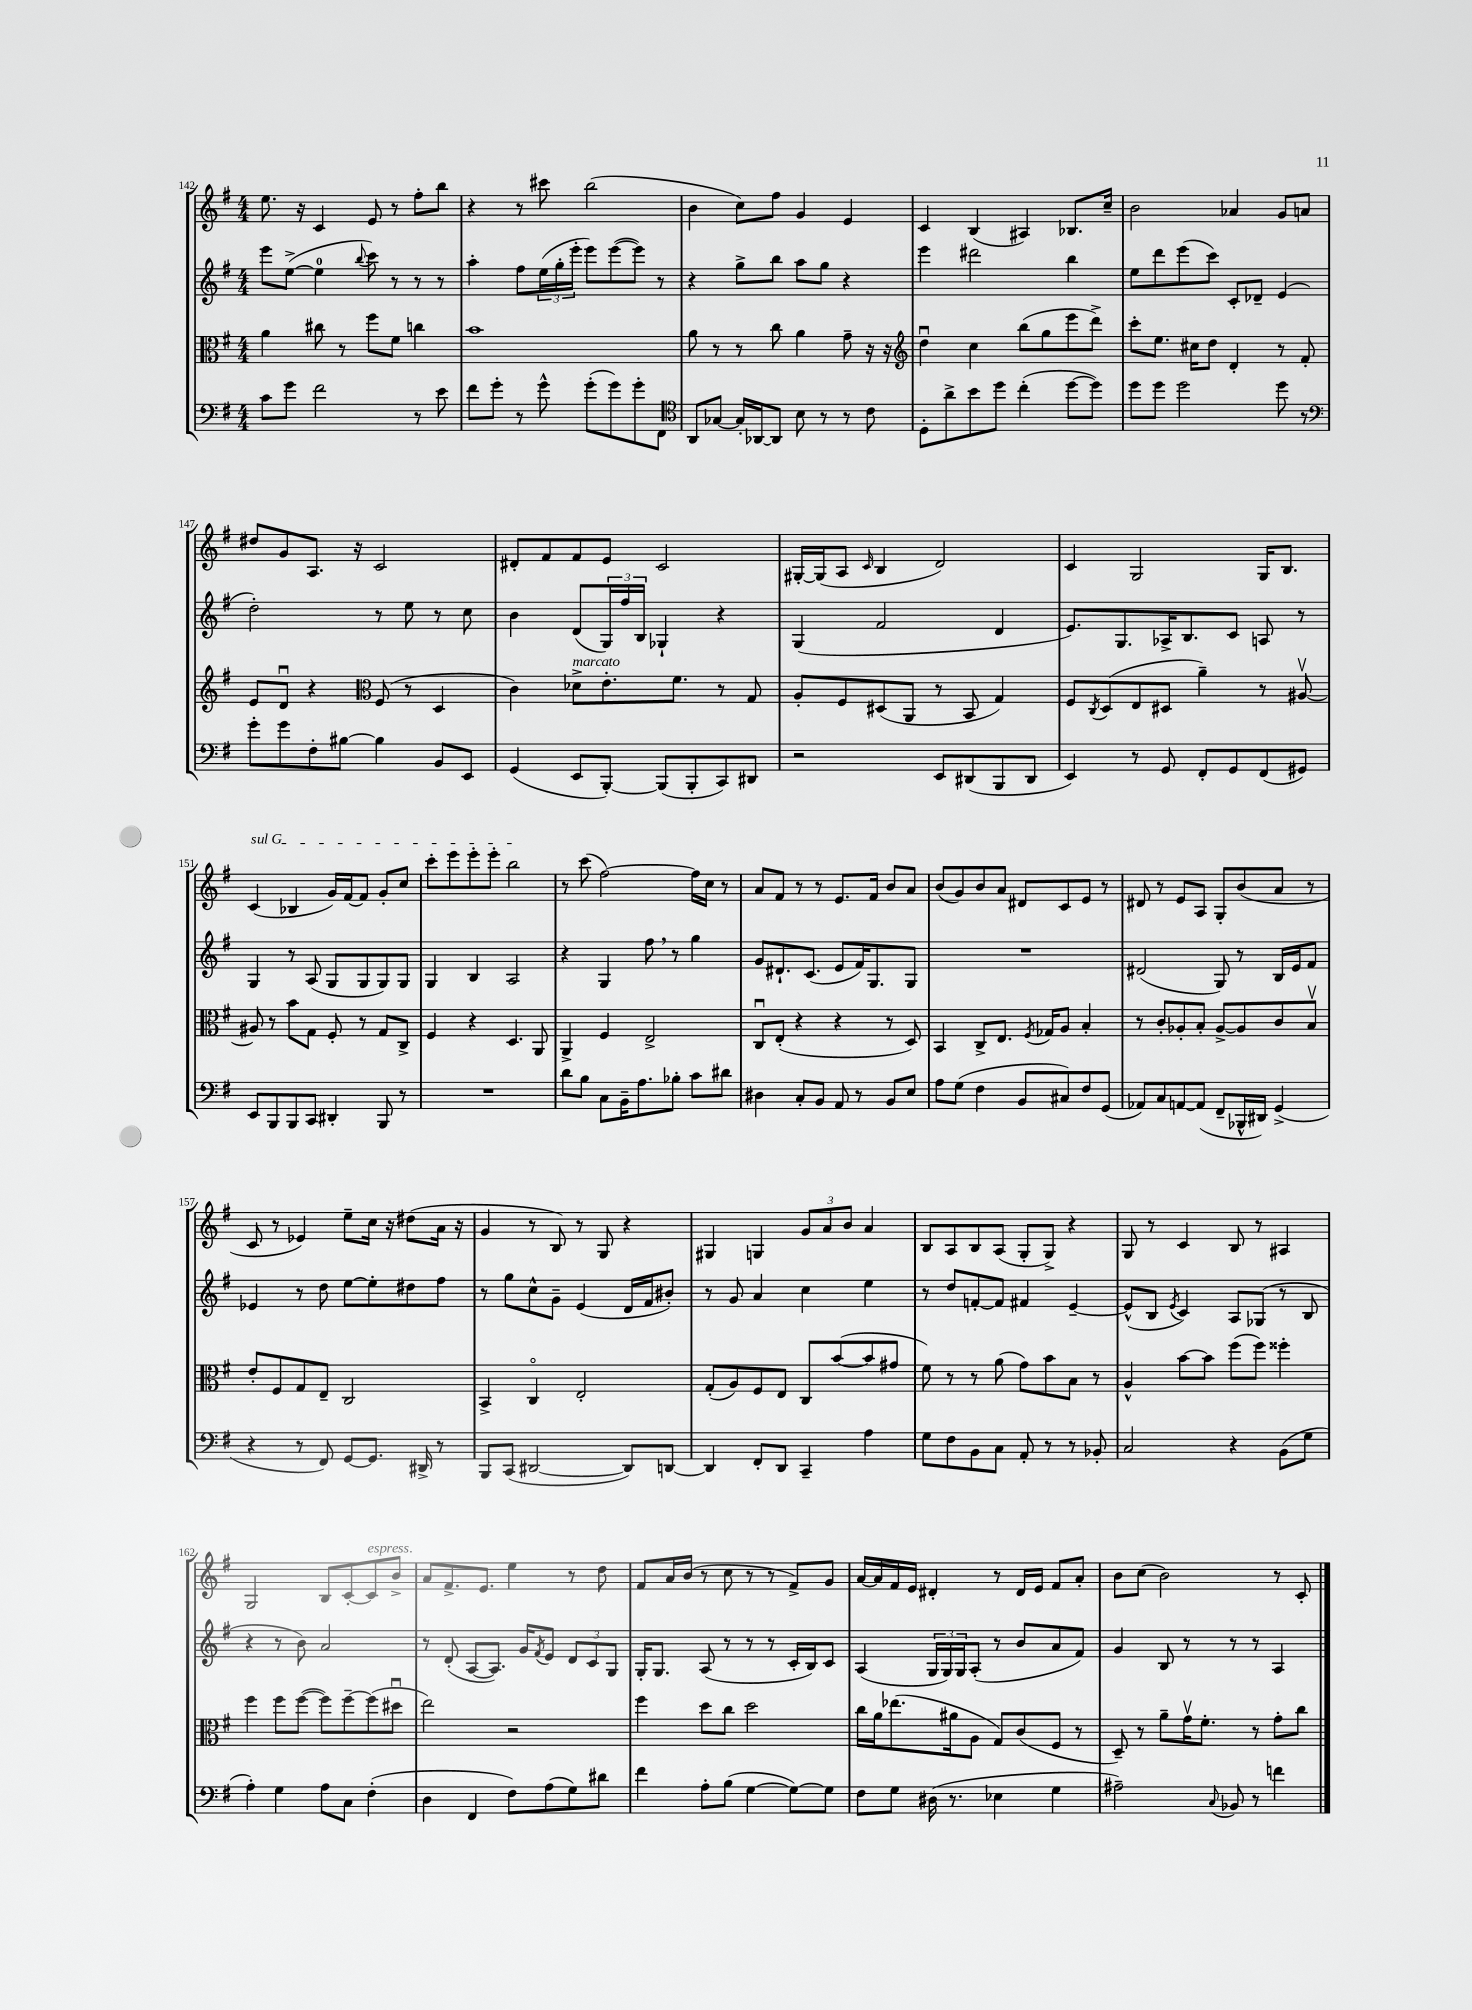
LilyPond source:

<<
\new StaffGroup <<
\new Staff = "s0" {
    \clef treble \key g \major \numericTimeSignature \time 4/4
    e''8. r16 c'4 e'8 r8 fis''8-. b''8 |
    r4 r8 cis'''8 b''2( |
    b'4 c''8) fis''8 g'4 e'4 |
    c'4 b4( ais4) bes8. c''16-- |
    b'2 aes'4 g'8 a'8 |
    dis''8 g'8 a8. r16 c'2 |
    dis'8-. fis'8 fis'8 e'8 c'2 |
    gis16~-. gis16( a8 \grace { c'16 } b4 d'2) |
    c'4 g2 g16 b8. |
    \once \override TextSpanner.bound-details.left.text = \markup { \italic "sul G" } c'4\startTextSpan( bes4 g'16) fis'16~ fis'8 g'8-. c''8 |
    c'''8-. e'''8 e'''8-. e'''8-. b''2\stopTextSpan |
    r8 c'''8( fis''2~) fis''16 c''16 r8 |
    a'8 fis'8 r8 r8 e'8. fis'16 b'8 a'8 |
    b'8( g'8) b'8 a'8 dis'8 c'8 e'8 r8 |
    dis'8 r8 e'8 a8 g8-. b'8( a'8 r8 |
    c'8 r8 ees'4) e''8-- c''16 r16 dis''8( a'16 r16 |
    g'4 r8 b8) r8 g8 r4 |
    gis4 g4 \tuplet 3/2 { g'8 a'8 b'8 } a'4 |
    b8 a8 b8 a8( g8-. g8->) r4 |
    g8 r8 c'4 b8 r8 ais4 |
    g2 b8 c'8~-. c'8^\markup { \italic "espress." } b'8-> |
    a'8 fis'8.-> e'8. e''4 r8 d''8 |
    fis'8 a'16 b'16( r8 c''8 r8 r8 fis'8->) g'8 |
    a'16~ a'16 fis'16 e'16 dis'4-. r8 dis'16 e'16 fis'8 a'8-. |
    b'8 c''8( b'2) r8 c'8-. \bar "|." |
}
\new Staff = "s1" {
    \clef treble \key g \major \numericTimeSignature \time 4/4
    e'''8 e''8~->( e''4-0 \appoggiatura { b''8 } c'''8) r8 r8 r8 |
    a''4-. fis''8 \tuplet 3/2 { e''16( g''16-. e'''16-. } e'''8) e'''8~( e'''8) r8 |
    r4 g''8-> b''8 a''8 g''8 r4 |
    e'''4 dis'''2 b''4 |
    e''8 d'''8 e'''8( c'''8) c'8-. des'8-- e'4( |
    d''2-.) r8 e''8 r8 c''8 |
    b'4 d'8( \tuplet 3/2 { g16) fis''16 b16 } ges4-! r4 |
    g4( fis'2 d'4 |
    e'8.) g8. aes16-> b8. c'8 a8 r8 |
    g4 r8 a8( g8 g8 g8) g8 |
    g4 b4 a2 |
    r4 g4 fis''8 \breathe r8 g''4 |
    g'8 dis'8.-! c'8.( e'8 fis'16) g8. g8 |
    R1 |
    dis'2( g8) r8 b16 e'16 fis'8 |
    ees'4 r8 d''8 e''8~ e''8-. dis''8 fis''8 |
    r8 g''8 c''8-^ g'8-- e'4( d'16 fis'16 bis'8-.) |
    r8 g'8 a'4 c''4 e''4 |
    r8 d''8 f'8~-. f'8 fis'4 e'4~-- |
    e'8-^( b8 \acciaccatura { e'8 } c'4) a8 ges8( r8 b8 |
    r4 r8 b'8) a'2 |
    r8 d'8-.( a8~ a8.) g'16 \acciaccatura { fis'8 } e'8 \tuplet 3/2 { d'8 c'8 g8 } |
    g16-. g8. a8( r8 r8 r8 c'16-. b16) c'8 |
    a4( \tuplet 3/2 { g16 g16) g16 } a8-.( r8 b'8 a'8 fis'8) |
    g'4 b8 r8 r8 r8 a4 \bar "|." |
}
\new Staff = "s2" {
    \clef alto \key g \major \numericTimeSignature \time 4/4
    a'4 cis''8 r8 fis''8 fis'8 c''4 |
    b'1 |
    a'8 r8 r8 c''8 a'4 g'8-- r16 r16 |
    \clef treble d''4\downbow c''4 b''8( g''8 e'''8 d'''8->) |
    c'''8-. e''8. cis''16 d''8 d'4-. r8 fis'8-. |
    e'8 d'8\downbow r4 \clef alto fis8( r8 d4 |
    c'4) des'8->^\markup { \italic "marcato" } e'8.-. fis'8. r8 g8 |
    a8-. fis8 dis8( a,8 r8 b,8 g4) |
    fis8 \acciaccatura { c8 } d8( e8 dis8 a'4--) r8 ais8~\upbow |
    ais8 r8 b'8 g8 fis8-. r8 g8 c8-> |
    fis4 r4 d4. a,8 |
    a,4-> fis4 e2-> |
    c8\downbow e8-.( r4 r4 r8 d8) |
    b,4 c8-> e8. \acciaccatura { fis8 } ges16 a8 b4-. |
    r8 c'8-. aes8-. b8-. aes8~-> aes8 c'8 b8\upbow |
    e'8-. fis8 g8 e8-- c2 |
    b,4-> c4\flageolet e2-. |
    g8-.( a8) fis8 e8 c8 b'8~( b'8 gis'8 |
    fis'8) r8 r8 a'8( g'8) b'8 b8 r8 |
    a4-^ b'8~ b'8 fis''8( fis''8) fisis''4-. |
    fis''4 fis''8 fis''8~( fis''8) fis''8~-- fis''8( dis''8\downbow |
    e''2) r2 |
    fis''4 d''8 c''8 d''2 |
    c''16 a'16 ees''8.( ais'16 a8 g8) c'8( fis8 r8 |
    d8--) r8 a'8-- g'16\upbow fis'8.-. r8 g'8-. c''8 \bar "|." |
}
\new Staff = "s3" {
    \clef bass \key g \major \numericTimeSignature \time 4/4
    c'8 g'8 fis'2 r8 e'8 |
    fis'8 g'8-. r8 g'8-^ g'8-.( g'8) g'8-. fis,8 |
    \clef tenor a,8 ges8~ ges16-. aes,16~ aes,8 b8 r8 r8 c'8 |
    d8-. a'8-> b'8 d''8 c''4-.( d''8~ d''8) |
    d''8 d''8 d''2 d''8 r8 |
    \clef bass g'8-. g'8 fis8-. bis8~ bis4 b,8 e,8 |
    g,4( e,8 b,,8~-.) b,,8( b,,8-. c,8) dis,8 |
    r2 e,8 dis,8( b,,8 dis,8 |
    e,4) r8 g,8 fis,8-. g,8 fis,8( gis,8) |
    e,8 b,,8 b,,8 c,8 dis,4-. b,,8 r8 |
    R1 |
    d'8 b8 c8 b,16-- a8. bes8-. c'8 dis'8 |
    dis4 c8-. b,8 a,8 r8 b,8 e8 |
    a8 g8( fis4 b,8 cis8) fis8 g,8( |
    aes,8) c8 a,8~ a,8( fis,8-- bes,,16-^ dis,16) g,4->( |
    r4 r8 fis,8) g,8~ g,8. dis,16-> r8 |
    b,,8 c,8( dis,2~ dis,8) d,8~ |
    d,4 fis,8-. d,8 c,4-- a4 |
    g8 fis8 b,8 c8 a,8-. r8 r8 bes,8-. |
    c2 r4 b,8( g8 |
    a4-.) g4 a8 c8 fis4-.( |
    d4 fis,4 fis8) a8( g8) dis'8 |
    fis'4 a8-. b8( g4~ g8~) g8 |
    fis8 g8 dis16( r8. ees4 g4 |
    ais2--) \appoggiatura { c8 } bes,8 r8 f'4 \bar "|." |
}
>>
>>
\layout { \context { \Score currentBarNumber = #142 } }
